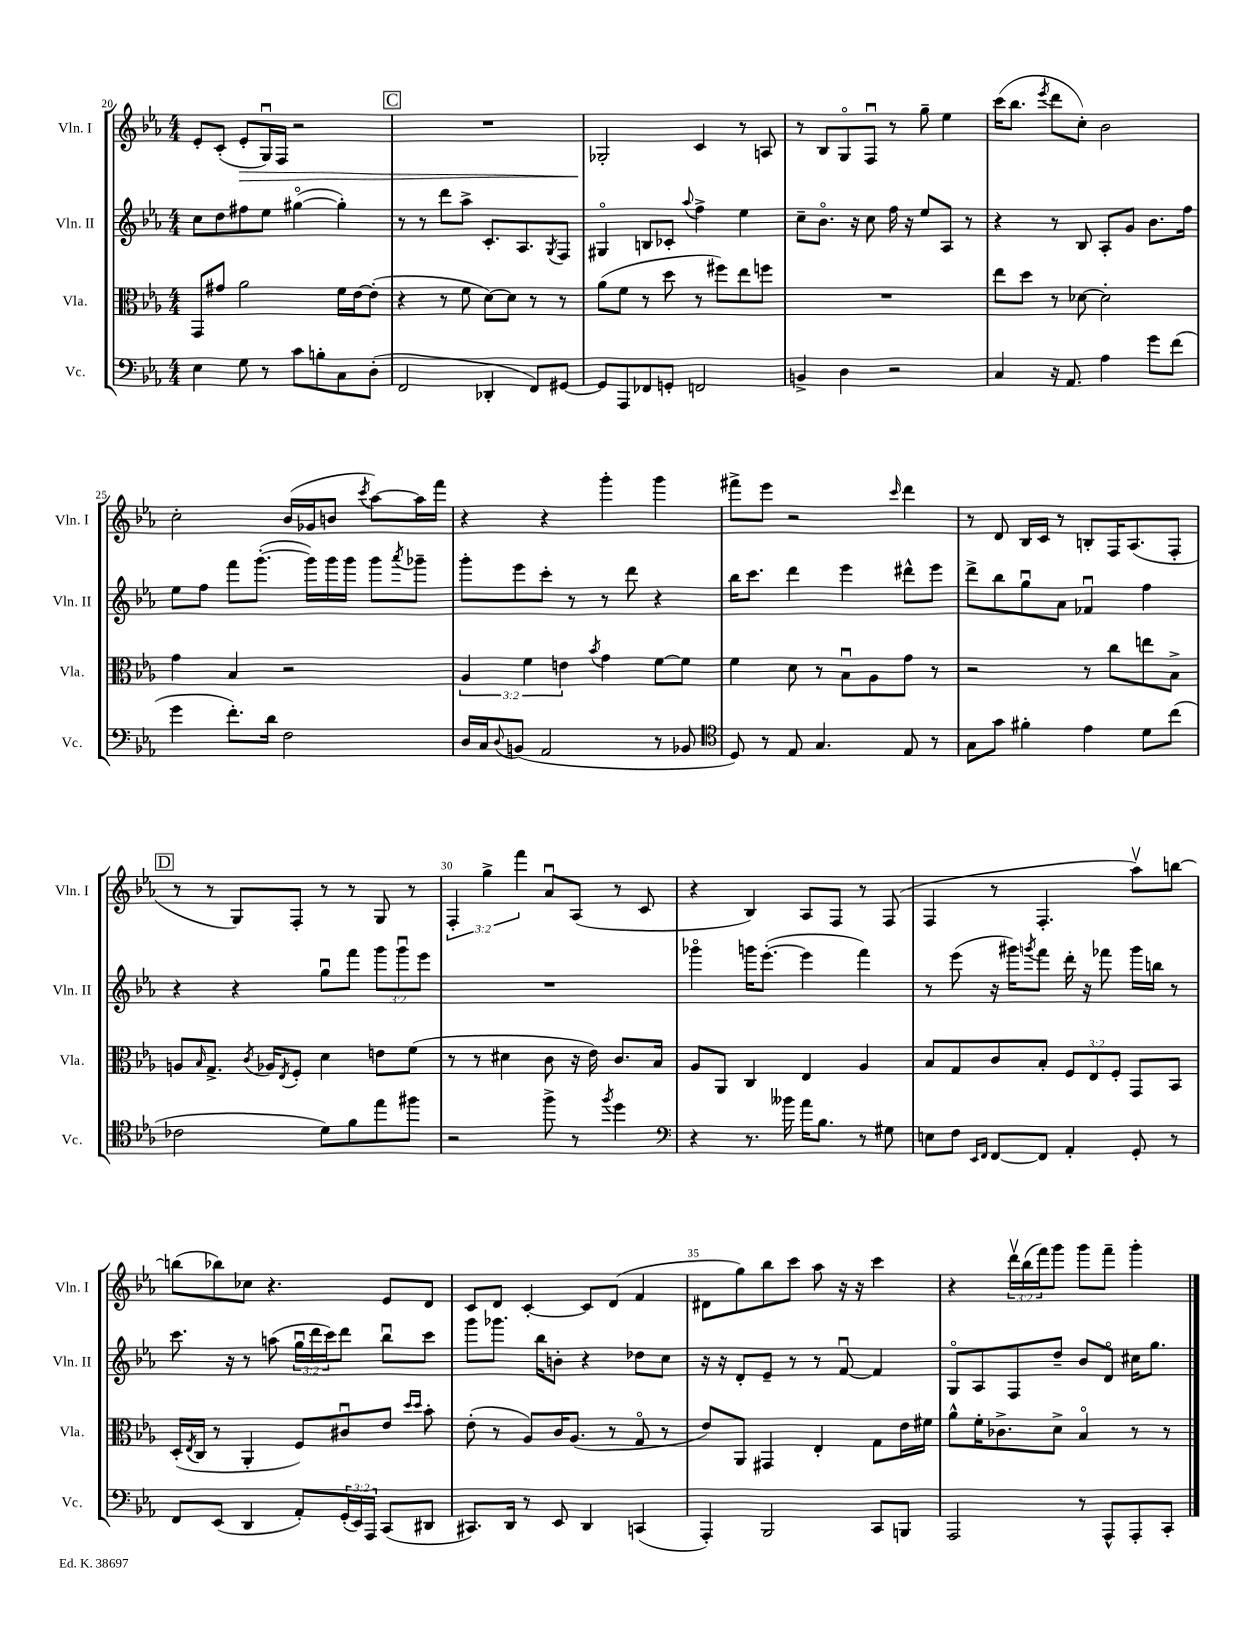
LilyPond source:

<<
\new StaffGroup <<
\new Staff = "s0" \with { instrumentName = "Vln. I" shortInstrumentName = "Vln. I" } {
    \clef treble \key ees \major \numericTimeSignature \time 4/4 \override Staff.TupletNumber.text = #tuplet-number::calc-fraction-text
    ees'8-. c'8-.( ees'8-.\> g16\downbow) f16 r2 |
    \mark \markup { \box "C" } R1 |
    ges2-.\! c'4 r8 a8 |
    r8 bes8 g8\flageolet f8\downbow r8 g''8-- ees''4 |
    c'''16( bes''8. \acciaccatura { ees'''8 } d'''8 c''8-.) bes'2 |
    c''2-. bes'16( ges'16 b'8 \acciaccatura { c'''8 } aes''8~) aes''16 f'''16 |
    r4 r4 g'''4-. g'''4 |
    fis'''8-> ees'''8 r2 \grace { c'''16 } d'''4 |
    r8 d'8 bes16 c'16 r8 b8-. f16 aes8.( f8-. |
    \mark \markup { \box "D" } r8 r8 g8) f8-. r8 r8 g8 r8 |
    \tuplet 3/2 { f4-. g''4-> f'''4 } aes'8\downbow aes8( r8 c'8 |
    r4 bes4) aes8 f8 r8 f8( |
    f4 r8 f4.-. aes''8\upbow) b''8~ |
    b''8( bes''8) ces''8 r4. ees'8 d'8 |
    c'8 d'8 c'4~-. c'8 d'8( f'4 |
    dis'8 g''8) bes''8 c'''8 aes''8 r16 r16 c'''4 |
    r4 \tuplet 3/2 { d'''16\upbow bes''16( f'''16) } g'''8 g'''8 f'''8-- g'''4-. \bar "|." |
}
\new Staff = "s1" \with { instrumentName = "Vln. II" shortInstrumentName = "Vln. II" } {
    \clef treble \key ees \major \numericTimeSignature \time 4/4 \override Staff.TupletNumber.text = #tuplet-number::calc-fraction-text
    c''8 d''8 fis''8 ees''8 gis''4~\flageolet( gis''4-.) |
    \mark \markup { \box "C" } r8 r8 d'''8 aes''8-> c'8.-. aes8. \acciaccatura { g8 } f8 |
    gis4\flageolet b8 ces'8-. \appoggiatura { aes''8 } f''4-> ees''4 |
    c''8-- bes'8.\flageolet r16 c''8 f''16 r16 ees''8 aes8 r8 |
    r4 r8 bes8 aes8-. g'8 bes'8. f''16 |
    ees''8 f''8 f'''8 g'''8.~-.( g'''16) g'''16 g'''16 g'''8 \acciaccatura { aes'''8 } ges'''8-- |
    g'''8-. ees'''8 c'''8-. r8 r8 d'''8 r4 |
    bes''16 c'''8. d'''4 ees'''4 dis'''8-^ ees'''8 |
    d'''8-> bes''8 g''8\downbow aes'8 fes'4\downbow f''4 |
    \mark \markup { \box "D" } r4 r4 g''8\downbow f'''8 \tuplet 3/2 { g'''8 g'''8\downbow ees'''8 } |
    R1 |
    ges'''4\flageolet g'''16 ees'''8.~-.( ees'''4 f'''4) |
    r8 ees'''8( r16 gis'''16) \acciaccatura { g'''8 } f'''8 d'''16-. r16 fes'''8 g'''16 b''16 r8 |
    c'''8. r16 r8 a''8( \tuplet 3/2 { g''16\downbow d'''16 c'''16) } d'''8 bes''8\downbow c'''8 |
    g'''8 ges'''8. bes''16 b'8-. r4 des''8 c''8 |
    r16 r16 d'8-. ees'8-- r8 r8 f'8~\downbow f'4 |
    g8\flageolet aes8 f8 d''8-- bes'8 d'8\flageolet cis''16 g''8. \bar "|." |
}
\new Staff = "s2" \with { instrumentName = "Vla." shortInstrumentName = "Vla." } {
    \clef alto \key ees \major \numericTimeSignature \time 4/4 \override Staff.TupletNumber.text = #tuplet-number::calc-fraction-text
    g,8 gis'8 aes'2 f'16 ees'16~ ees'8-.( |
    \mark \markup { \box "C" } r4 r8 f'8 d'8~) d'8 r8 r8 |
    aes'8( f'8 r8 d''8 r8 fis''8) ees''8 f''8 |
    R1 |
    ees''8 d''8 r8 des'8~ des'2-. |
    g'4 bes4 r2 |
    \tuplet 3/2 { aes4 f'4 e'4 } \acciaccatura { bes'8 } g'4 f'8~ f'8 |
    f'4 d'8 r8 bes8\downbow aes8 g'8 r8 |
    r2 r8 c''8 e''8 bes8-> |
    \mark \markup { \box "D" } a8 \grace { bes16 } g8.-> \acciaccatura { c'8 } aes16 \acciaccatura { ees8 } f8-. d'4 e'8 f'8( |
    r8 r8 dis'4 c'8 r16 ees'16) c'8. bes16 |
    aes8 aes,8 c4 ees4 aes4 |
    bes8 g8 c'8 bes8-. \tuplet 3/2 { f8 ees8 f8-. } g,8 bes,8 |
    d16-.( \acciaccatura { ees8 } c16 r8 aes,4-. f8) cis'8\downbow ees'8 \grace { d''16 d''16 } bes'8-. |
    ees'8-.( r8 aes8) c'16 aes8.( r8 g8\flageolet r8 |
    ees'8) aes,8 gis,4 ees4-. g8 ees'16 fis'16 |
    aes'8-^ f'16-. ces'8.-> d'8-> bes4\flageolet r8 r8 \bar "|." |
}
\new Staff = "s3" \with { instrumentName = "Vc." shortInstrumentName = "Vc." } {
    \clef bass \key ees \major \numericTimeSignature \time 4/4 \override Staff.TupletNumber.text = #tuplet-number::calc-fraction-text
    ees4 g8 r8 c'8 b8-. c8 d8-.( |
    \mark \markup { \box "C" } f,2 des,4-. f,8) gis,8~ |
    gis,8 aes,,8 fes,8 g,8-. f,2 |
    b,4-> d4 r2 |
    c4 r16 aes,8. aes4 g'8 f'8( |
    g'4 f'8.-.) d'16 f2 |
    d16 c16 \appoggiatura { d8 } b,8( aes,2 r8 bes,8 |
    \clef tenor d8) r8 ees8 g4. ees8 r8 |
    g8 g'8 fis'4-. ees'4 d'8 c''8( |
    \mark \markup { \box "D" } ces'2 d'8) f'8 ees''8 fis''8 |
    r2 f''8-> r8 \acciaccatura { f''8 } d''4 |
    \clef bass r4 r8. beses'16 aes'16 bes8. r8 gis8 |
    e8 f8 \grace { ees,16 f,16 } f,8~ f,8 aes,4-. g,8-. r8 |
    f,8 ees,8( d,4 aes,8-.) \tuplet 3/2 { g,16-.( ees,16) aes,,16 } c,8( dis,8 |
    cis,8.) d,16 r8 ees,8 d,4 c,4( |
    aes,,4-.) bes,,2 c,8 b,,8 |
    aes,,2 r8 aes,,8-^ aes,,8-. c,8-. \bar "|." |
}
>>
>>
\layout { \context { \Score currentBarNumber = #20 \override BarNumber.break-visibility = ##(#f #t #t) barNumberVisibility = #(every-nth-bar-number-visible 5) } }
